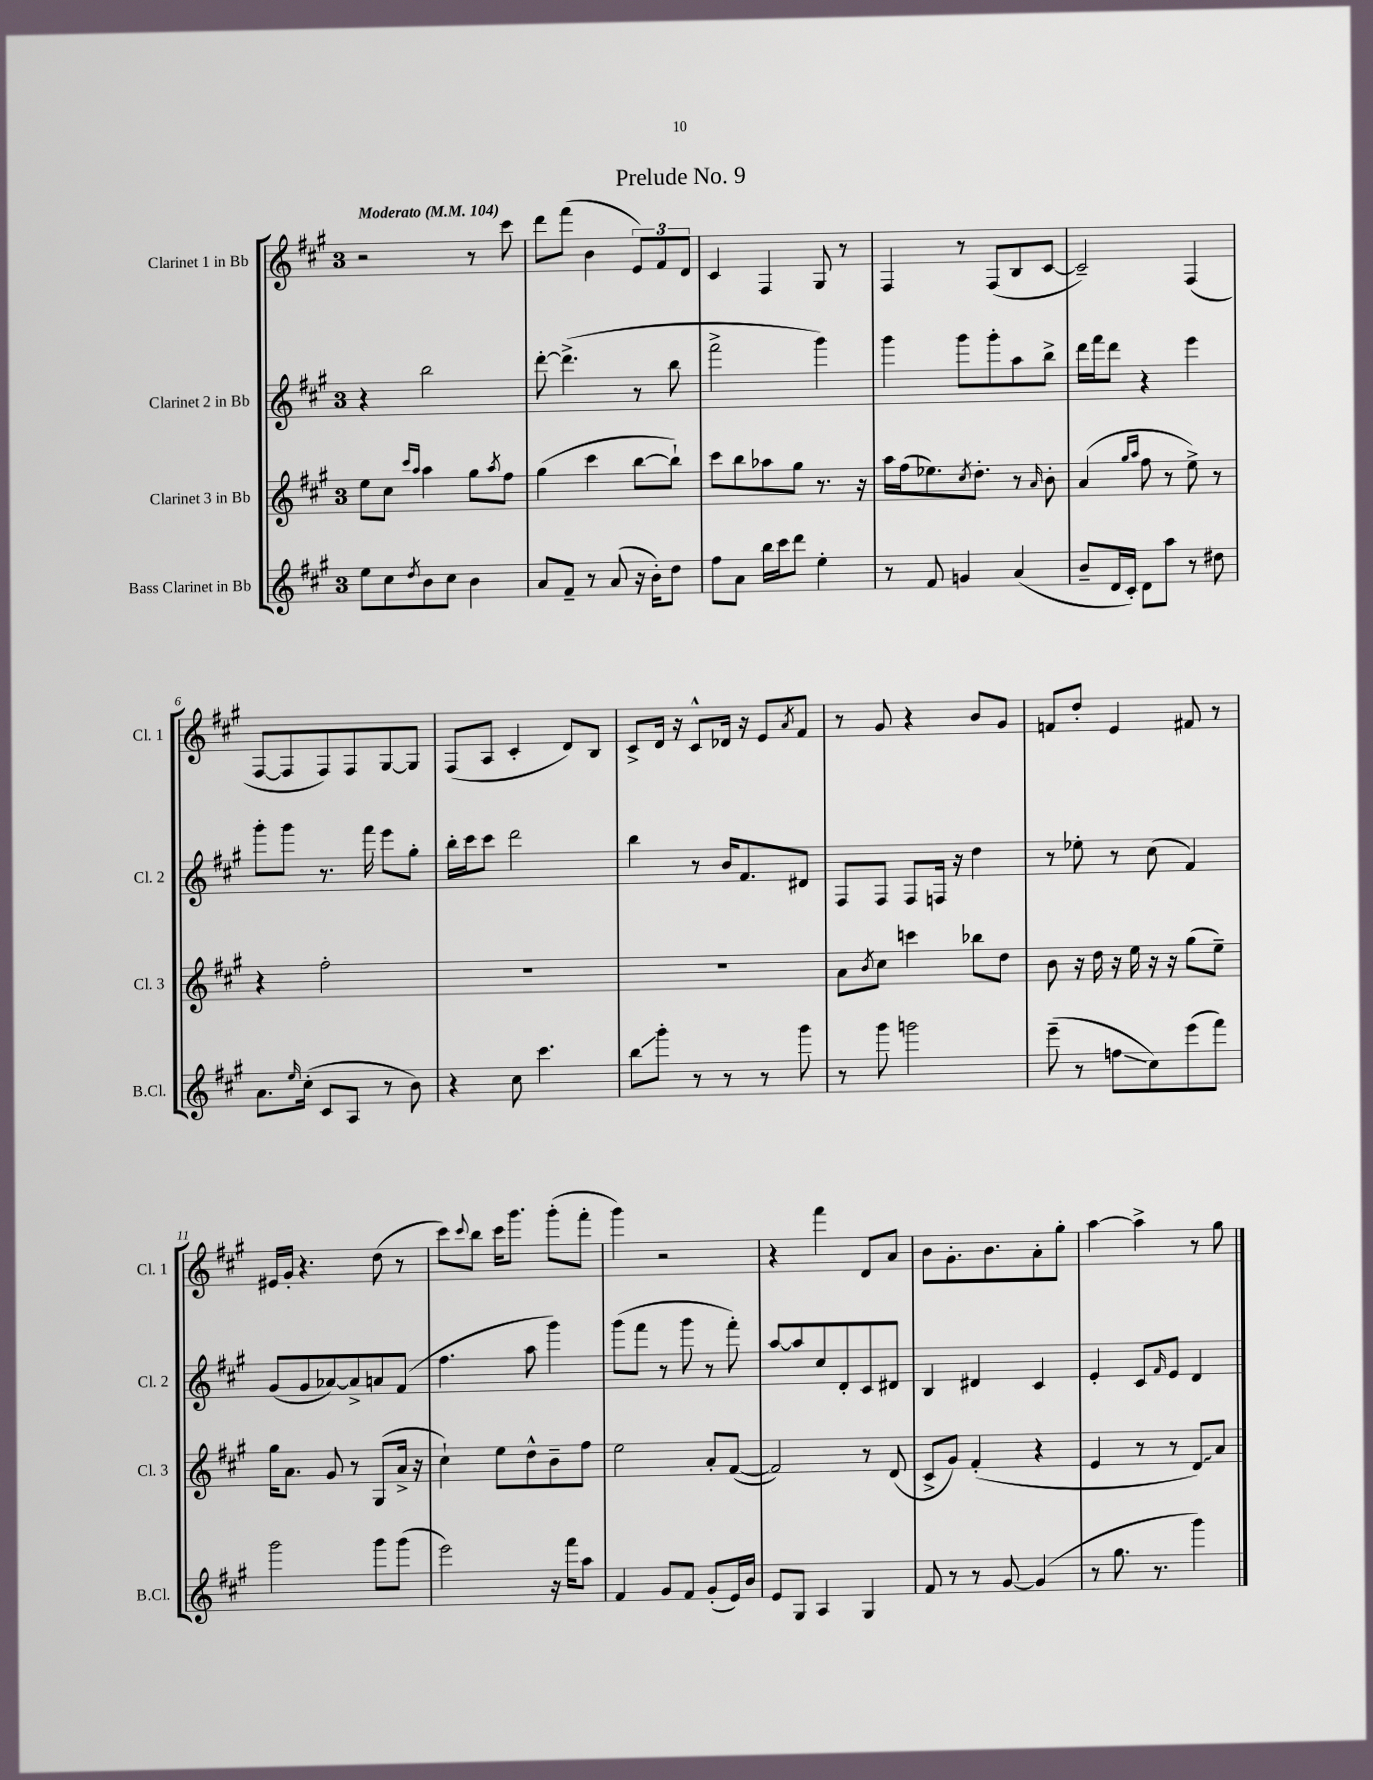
\header { title = "Prelude No. 9" }
<<
\new StaffGroup <<
\new Staff = "s0" \with { instrumentName = "Clarinet 1 in Bb" shortInstrumentName = "Cl. 1" } {
    \clef treble \key a \major \once \override Staff.TimeSignature.style = #'single-digit \time 3/4 \tempo "Moderato" 4 = 104
    r2 r8 cis'''8 |
    d'''8 fis'''8( b'4 \tuplet 3/2 { e'8) fis'8 d'8 } |
    cis'4 fis4 gis8 r8 |
    fis4 r8 fis8( b8 cis'8~ |
    cis'2--) fis4( |
    fis8~ fis8 fis8) fis8 gis8~ gis8 |
    fis8( a8 cis'4-. d'8) b8 |
    cis'8-> d'16 r16 cis'8-^ des'16 r16 e'8 \acciaccatura { a'8 } fis'8 |
    r8 gis'8 r4 b'8 gis'8 |
    f'8 d''8-. e'4 fis'8 r8 |
    eis'16 gis'16-. r4. d''8( r8 |
    cis'''8) \appoggiatura { cis'''8 } b''8 cis'''16 gis'''8. gis'''8-.( fis'''8-. |
    gis'''4) r2 |
    r4 fis'''4 d'8 a'8 |
    b'8 gis'8.-. b'8. a'8-. gis''8-. |
    a''4~ a''4-> r8 gis''8 \bar "|." |
}
\new Staff = "s1" \with { instrumentName = "Clarinet 2 in Bb" shortInstrumentName = "Cl. 2" } {
    \clef treble \key a \major \once \override Staff.TimeSignature.style = #'single-digit \time 3/4
    r4 b''2 |
    d'''8~-. d'''4.->( r8 b''8 |
    fis'''2-> gis'''4) |
    gis'''4 gis'''8 gis'''8-. a''8 b''8-> |
    d'''16 fis'''16 d'''8 r4 e'''4 |
    gis'''8-. gis'''8 r8. fis'''16 e'''8 gis''8-. |
    b''16-. cis'''16 cis'''8 d'''2 |
    b''4 r8 b'16 fis'8. dis'8 |
    fis8 fis8 fis8 f16 r16 d''4 |
    r8 ees''8-. r8 cis''8( fis'4) |
    gis'8( gis'8 aes'8~) aes'8-> a'8 fis'8( |
    fis''4. a''8 gis'''4) |
    gis'''8( fis'''8 r8 gis'''8 r8 fis'''8-.) |
    a''8~ a''8 cis''8 d'8-. cis'8 dis'8 |
    b4 dis'4 cis'4 |
    e'4-. cis'8 \grace { fis'16 } e'8 d'4 \bar "|." |
}
\new Staff = "s2" \with { instrumentName = "Clarinet 3 in Bb" shortInstrumentName = "Cl. 3" } {
    \clef treble \key a \major \once \override Staff.TimeSignature.style = #'single-digit \time 3/4
    e''8 cis''8 \grace { cis'''16 a''16 } a''4 gis''8 \acciaccatura { a''8 } fis''8 |
    gis''4( cis'''4 b''8~ b''8-!) |
    cis'''8 b''8 aes''8 gis''8 r8. r16 |
    a''16 fis''16( ees''8.) \acciaccatura { cis''8 } d''8.-. r8 \grace { a'16 } b'8-. |
    a'4( \grace { gis''16 a''16 } fis''8 r8 e''8->) r8 |
    r4 fis''2-. |
    R2. |
    R2. |
    a'8 \acciaccatura { b'8 } cis''8 c'''4 bes''8 d''8 |
    b'8 r16 d''16 r16 e''16 r16 r16 gis''8( e''8--) |
    gis''16 a'8. gis'8 r8 gis8( a'16-> r16 |
    cis''4-!) e''8 d''8-^ b'8-- fis''8 |
    e''2 a'8-. fis'8~( |
    fis'2) r8 d'8( |
    cis'8-> gis'8) fis'4-.( r4 |
    e'4 r8 r8 \once \override Glissando.style = #'zigzag d'8\glissando) a'8 \bar "|." |
}
\new Staff = "s3" \with { instrumentName = "Bass Clarinet in Bb" shortInstrumentName = "B.Cl." } {
    \clef treble \key a \major \once \override Staff.TimeSignature.style = #'single-digit \time 3/4
    e''8 cis''8 \acciaccatura { d''8 } b'8 cis''8 b'4 |
    a'8 fis'8-- r8 a'8( r16 b'16-.) d''8 |
    fis''8 a'8 b''16 cis'''16 d'''8 e''4-. |
    r8 fis'8 g'4 a'4( |
    b'8-- d'16 cis'16-.) d'8 a''8 r8 dis''8 |
    a'8. \grace { e''16 } cis''16-.( cis'8 a8 r8 b'8) |
    r4 cis''8 cis'''4. |
    b''8\glissando gis'''8-. r8 r8 r8 gis'''8 |
    r8 gis'''8 g'''2 |
    e'''8--( r8 f''8\glissando cis''8) e'''8( fis'''8) |
    gis'''2 gis'''8 gis'''8( |
    e'''2) r16 fis'''16 a''8 |
    fis'4 gis'8 fis'8 gis'8-.( e'16) b'16 |
    e'8 gis8 a4 gis4 |
    fis'8 r8 r8 gis'8~ gis'4( |
    r8 gis''8. r8. gis'''4) \bar "|." |
}
>>
>>
